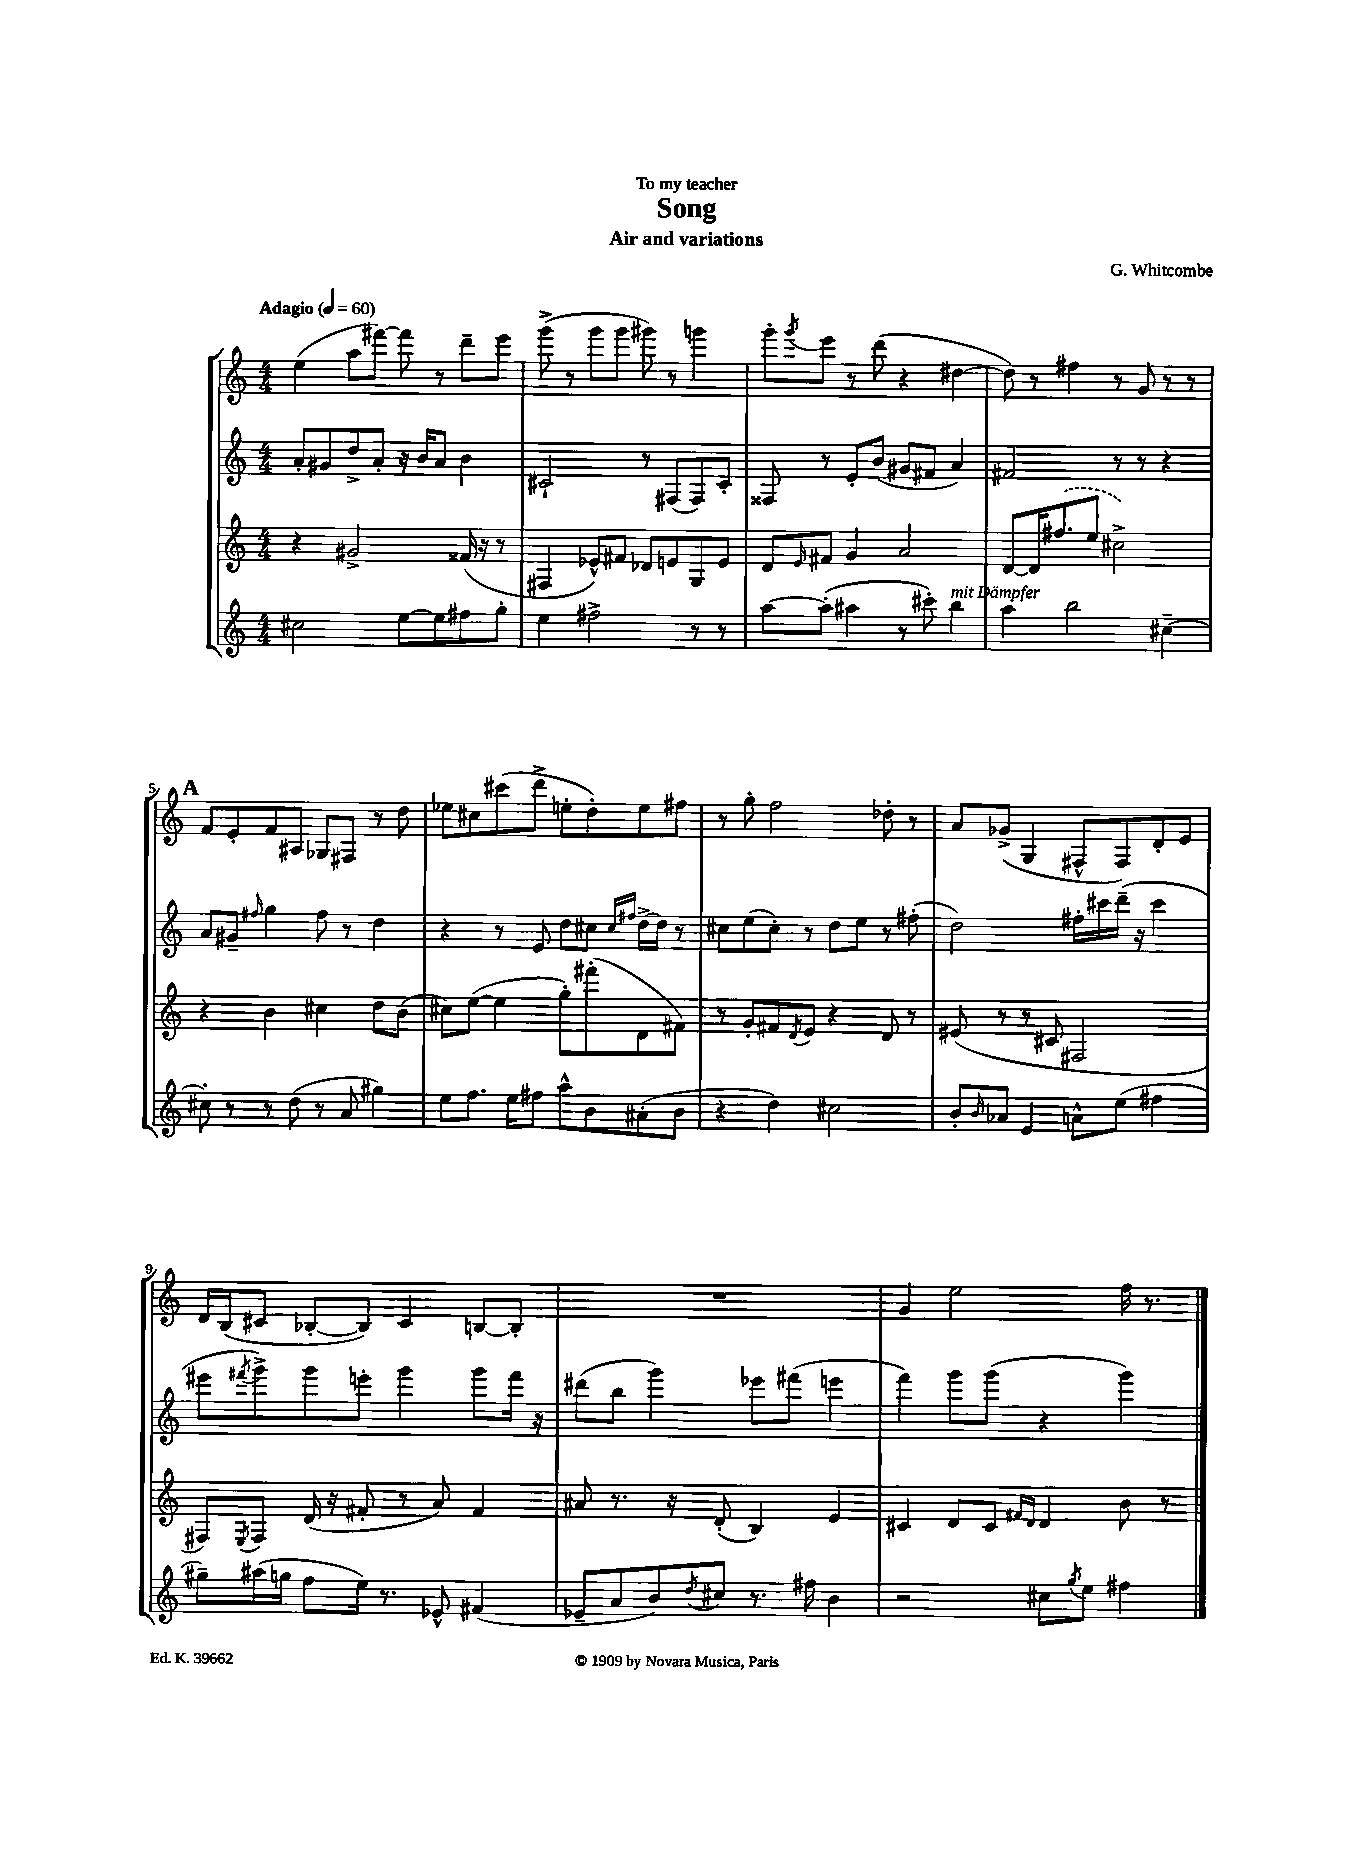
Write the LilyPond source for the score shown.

\header { title = "Song" composer = "G. Whitcombe" subtitle = "Air and variations" dedication = "To my teacher" }
<<
\new StaffGroup <<
\new Staff = "s0" {
    \clef treble \key c \major \numericTimeSignature \time 4/4 \tempo "Adagio" 4 = 60
    e''4( a''8 fis'''8~) fis'''8 r8 d'''8-- e'''8 |
    g'''8->( r8 g'''8 g'''8 gis'''8) r8 g'''4 |
    g'''8-. \acciaccatura { g'''8 } e'''8 r8 d'''8( r4 dis''4~ |
    dis''8) r8 fis''4 r8 g'8 r8 r8 |
    \mark \markup { \bold "A" } f'8 e'8-. f'8 ais8 ges8 fis8 r8 d''8 |
    ees''8 cis''8 cis'''8( d'''8-> e''8-. d''8-.) e''8 fis''8 |
    r8 g''8-. f''2 des''8-. r8 |
    a'8 ges'8->( g4 fis8-^ fis8) d'8-. e'8 |
    d'16 b16( cis'8 bes8~-. bes8) cis'4 b8~ b8-. |
    R1 |
    g'4 e''2 f''16 r8. \bar "|." |
}
\new Staff = "s1" {
    \clef treble \key c \major \numericTimeSignature \time 4/4
    a'8-. gis'8 d''8-> a'8-. r16 b'16 a'8 b'4 |
    cis'2-! r8 fis8( fis8) cis'8-. |
    fisis8 r8 e'8-. b'8( gis'8 fis'8 a'4) |
    fis'2 r8 r8 r4 |
    \mark \markup { \bold "A" } a'8 gis'8-- \grace { fis''16 } g''4 fis''8 r8 d''4 |
    r4 r8 e'8 d''8 cis''8 \grace { cis''16 fis''16 } d''16~-> d''16 r8 |
    cis''8 e''8( cis''8-.) r8 d''8 e''8 r8 fis''8-.( |
    d''2) fis''16-. cis'''16 d'''16--( r16 cis'''4 |
    eis'''8 \acciaccatura { fis'''8 } g'''8->) g'''8 e'''8-. g'''4 g'''8 fis'''16 r16 |
    dis'''8( b''8 g'''4) ees'''8 fis'''8( e'''4 |
    f'''4) g'''8 g'''8( r4 g'''4) \bar "|." |
}
\new Staff = "s2" {
    \clef treble \key c \major \numericTimeSignature \time 4/4
    r4 gis'2-> fisis'16( r16 r8 |
    fis4 ees'8-^) fis'8 des'8 e'8 g8 e'8 |
    d'8 \grace { e'16 } fis'8 g'4 a'2 |
    d'8~ d'16 \once \slurDashed fis''8.( e''8 cis''2->) |
    \mark \markup { \bold "A" } r4 b'4 cis''4 d''8 b'8( |
    cis''8) e''8~( e''4 g''8-.) fis'''8-.( d'8 fis'8) |
    r8 g'8-. fis'8 \acciaccatura { d'8 } e'8 r4 d'8 r8 |
    eis'8( r8 r8 cis'8 fis2 |
    fis8) \acciaccatura { e8 } fis8 d'16( r16 fis'8-. r8 a'8) fis'4 |
    ais'8 r8. r16 d'8-.( b4) e'4 |
    cis'4 d'8 cis'8 \grace { fis'16 d'16 } d'4 b'8 r8 \bar "|." |
}
\new Staff = "s3" {
    \clef treble \key c \major \numericTimeSignature \time 4/4
    cis''2 e''8~ e''8 fis''8 g''8-. |
    e''4 fis''2-> r8 r8 |
    a''8~ a''8-.( ais''4 r8 cis'''8-.) b''4^\markup { \italic "mit Dämpfer" } |
    a''4 b''2 cis''4~-- |
    \mark \markup { \bold "A" } cis''8-. r8 r8 d''8( r8 a'8 gis''4) |
    e''8 f''8. e''16 fis''8 a''8-^ b'8 ais'8-.( b'8 |
    r4 d''4) cis''2 |
    b'8-. \grace { b'16 } aes'8 e'4 a'8-^ e''8( fis''4 |
    gis''8--) ais''16( g''16 f''8 e''16) r8. ees'8-^ fis'4( |
    ees'8-- a'8 b'8) \acciaccatura { d''8 } cis''8 r8. fis''16 b'4 |
    r2 cis''8 \acciaccatura { g''8 } e''8 fis''4 \bar "|." |
}
>>
>>
